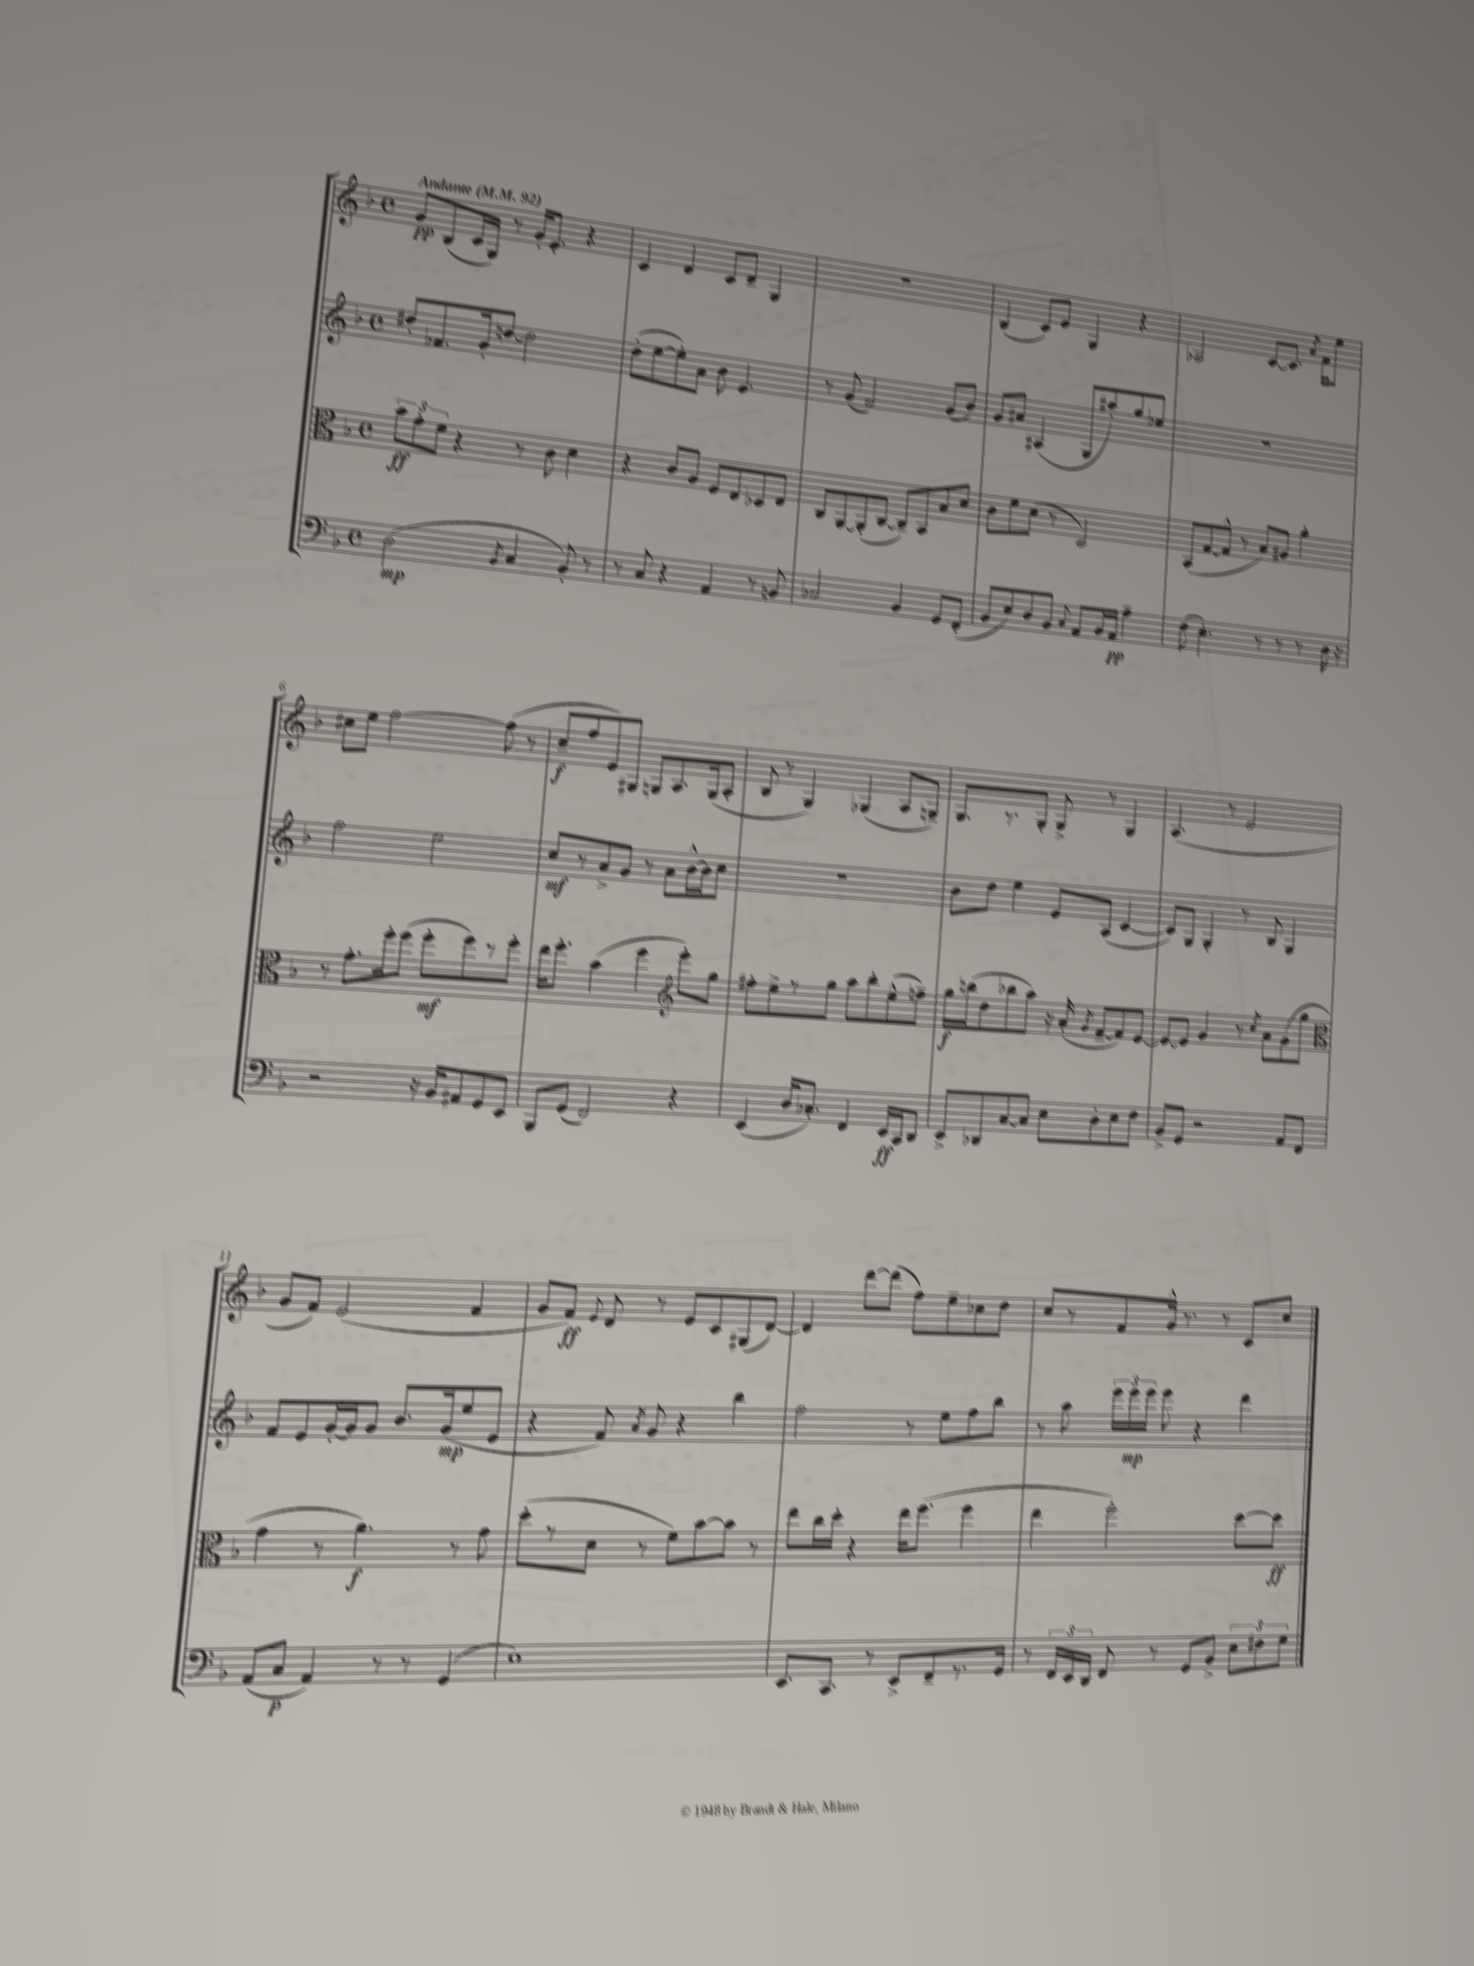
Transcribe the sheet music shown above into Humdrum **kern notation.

**kern	**kern	**kern	**kern
*staff4	*staff3	*staff2	*staff1
*clefF4	*clefC3	*clefG2	*clefG2
*k[b-]	*k[b-]	*k[b-]	*k[b-]
*M4/4	*M4/4	*M4/4	*M4/4
*met(c)	*met(c)	*met(c)	*met(c)
*MM92	*MM92	*MM92	*MM92
(2D	12b-	8dd#'	8g
.	12g'	.	.
.	.	8.f-	(8B-
.	12f	.	.
.	4r	.	16c
.	.	16g'	16G)
.	.	[8dd	8r
8qBB-	.	.	.
4C	8r	2dd]	16g'
.	.	.	8.e'
.	8c	.	.
8BB-')	4d	.	4r
8r	.	.	.
=	=	=	=
8r	4r	(8dd'	4c
8C	.	[8ee	.
4r	8c	8ee'])	4d
.	8A	8a	.
4AA	8F	8b-	8c
.	8E	4.e	8d~
8r	8D-	.	4G
8BB	8E	.	.
=	=	=	=
2C-	8C	8r	1r
.	[8AA	(8g	.
.	(8AA']	2f)	.
.	[8C	.	.
4BB-	8C~])	.	.
.	8BB-	.	.
8GG	8B-	(8g	.
(8FF'	8d	8b-)	.
=	=	=	=
8BB-	8c	8g	(4B-
8E)	8f	8a#	.
8D	(8d	(4A#	8c)
8BB-	8r	.	8e
8qqC	.	.	.
8AA	2D)	8G	4G
16BB-	.	8aa#')	.
16AA	.	.	.
4A~	.	8gg	4r
.	.	8ee-	.
=	=	=	=
(8F	(8BB-	1r	2A-
4.E')	[8G	.	.
.	8G^^]	.	.
.	8r	.	.
8r	8B-)	.	[8c
8r	8A#	.	8.c]
8r	4a'	.	.
.	.	.	8qa
.	.	.	16f
16D	.	.	8ee
16r	.	.	.
=	=	=	=
2r	8r	2ff	8cc#
.	8.g'	.	8ee
.	.	.	[2ff
.	16ff'	.	.
.	(8ff	.	.
16r	8ff'	2ee	.
16BB-	.	.	.
8AA#	8ff)	.	.
8GG	8r	.	(8ff]
8EE	8ff'	.	8r
=	=	=	=
8BBB-	16ee	8cc	8cc~
.	8.ff'	.	.
(8GG	.	8r	8ff
2FF)	(4b-	8a^	8e)
.	.	8g	8G#
.	4ff	8r	8G
.	.	8a	8.A
*	*clefG2	*	*
4r	8eee')	[16b-^^	.
.	.	16b-]	(16G
.	8gg	8cc	8A'
=	=	=	=
(4EE	8ff#'	1r	8B-
.	8ee^	.	8r
16D	8r	.	4G)
8.C-')	.	.	.
.	8gg	.	.
4FF	8aa	.	(4G-
.	8bb-'	.	.
16EE	(8ee^^	.	8A
16CC	.	.	.
8DD	8ff~)	.	8G~)
=	=	=	=
8EE^	16gg	8b-	8.G
.	(16bb	.	.
8DD-	8dd	8dd	.
.	.	.	8.r
[8C	8bb-	4ee	.
8C]	8aa)	.	8G'
8E	16r	8e	8G^
.	(16a'	.	.
.	8qg	.	.
8D'	[8f~	(8A	8r
8E	8f])	[4c	4G
8F	[8e	.	.
=	=	=	=
8BB-^	8e_	8c])	(4.A
8GG	8e]	8G	.
2r	4g	4G'	.
.	.	.	8r
.	8r	8r	2e
.	8qcc	.	.
.	8a	8B-	.
8AA	(8g	4G	.
8FF	8gg	.	.
=	=	=	=
*	*clefC3	*	*
(8AA	4g	8f	8g
8C	.	8e	8f)
4AA)	8r	[16g'	(2e
.	.	16g]	.
.	4.a)	8g	.
8r	.	8.b-	.
8r	.	.	.
.	.	(16g	.
(4GG	8r	8ee	4f
.	8g	8e	.
=	=	=	=
1E)	(8dd'	4r	8g
.	8r	.	8f)
.	.	.	8qqe
.	8d	8f)	8d
.	.	8qa	.
.	8r	8g	8r
.	8f)	4r	8e
.	[8b-	.	8c
.	8b-]	4bb-	(8G#
.	8r	.	[8d)
=	=	=	=
8.EE	8ee	2ff	4d]
.	16cc	.	.
8.CC	16dd'	.	.
.	4r	.	[8ddd
8r	.	.	(8ddd]
8EE^	16ee	8r	8ff)
.	(8.ff	.	.
8FF~	.	8ee	8ee~
8.r	4ff	8ff	8cc-
.	.	8bb-	8dd
16GG	.	.	.
=	=	=	=
8r	4ee	8r	8cc
24FF	.	8aa	8r
24EE	.	.	.
24DD	.	.	.
8FF	2ff')	24eee	8f
.	.	24eee	.
.	.	24eee	.
8r	.	8eee	16g^^
.	.	.	8.r
8GG	.	4r	.
8BB-^	.	.	8r
12E	[8dd	4ddd	8c
12F#	.	.	.
.	8dd]	.	8cc
12G	.	.	.
==	==	==	==
*-	*-	*-	*-
